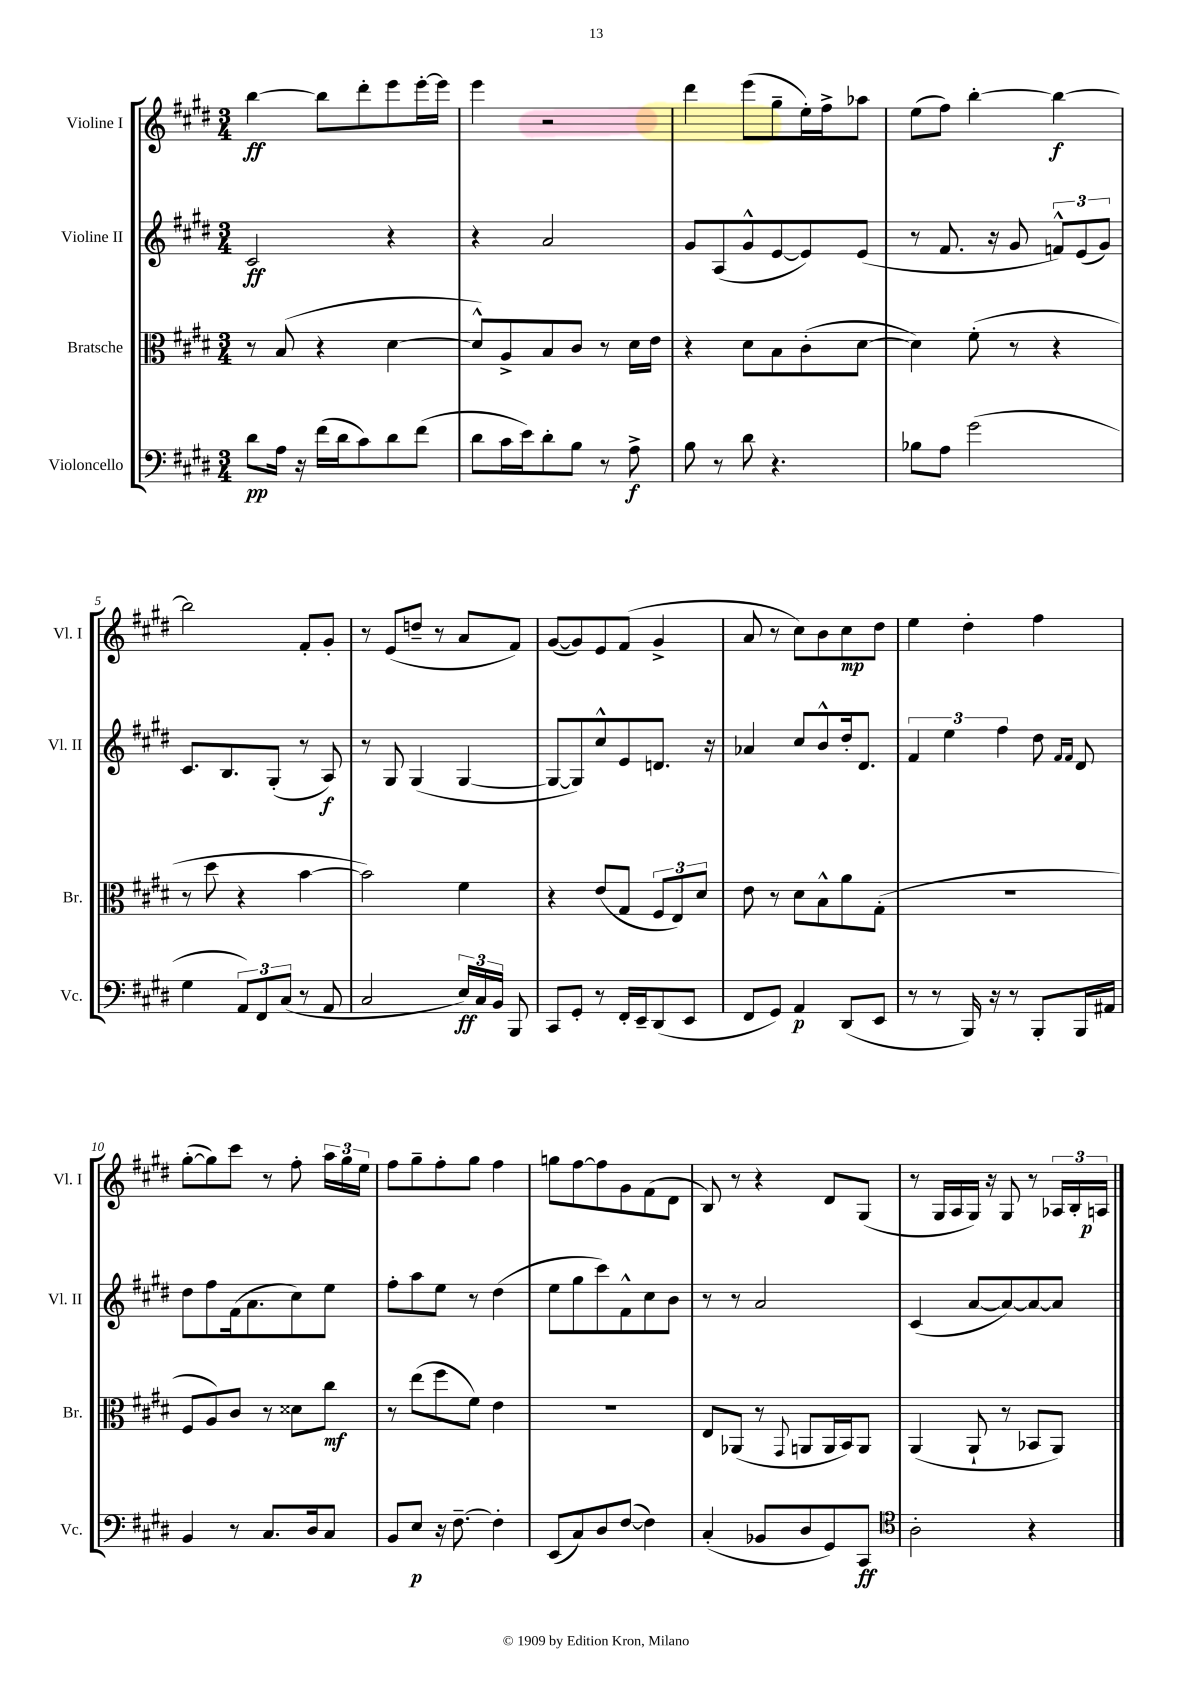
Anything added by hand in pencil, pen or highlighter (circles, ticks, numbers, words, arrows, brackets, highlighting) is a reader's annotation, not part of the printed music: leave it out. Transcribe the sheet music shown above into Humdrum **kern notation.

**kern	**kern	**kern	**kern
*staff4	*staff3	*staff2	*staff1
*clefF4	*clefC3	*clefG2	*clefG2
*k[f#c#g#d#]	*k[f#c#g#d#]	*k[f#c#g#d#]	*k[f#c#g#d#]
*M3/4	*M3/4	*M3/4	*M3/4
8d#	8r	2c#	[4bb
16A	(8B	.	.
16r	.	.	.
(16f#	4r	.	8bb]
16d#	.	.	.
8c#)	.	.	8ddd#'
8d#	[4d#	4r	8eee
(8f#	.	.	[16eee'
.	.	.	16eee]
=	=	=	=
8d#	8d#^^])	4r	4eee
16c#	8A^	.	.
16e)	.	.	.
8d#'	8B	2a	2r
8B	8c#	.	.
8r	8r	.	.
8A^	16d#	.	.
.	16e	.	.
=	=	=	=
8B	4r	8g#	4ddd#
8r	.	(8A	.
8d#	8d#	8g#^^	(8eee
4.r	8B	[8e	8gg#~
.	(8c#'	8e])	16ee')
.	.	.	16ff#^
.	[8d#	(8e	8aa-
=	=	=	=
8B-	4d#])	8r	(8ee
8A	.	8.f#	8ff#)
(2g#	(8f#'	.	[4bb'
.	.	16r	.
.	8r	8g#	.
.	4r	12f^^)	4bb_
.	.	(12e	.
.	.	12g#)	.
=	=	=	=
4G#	8r	8.c#	2bb]
.	8dd#	.	.
.	.	8.B	.
12AA)	4r	.	.
12FF#	.	.	.
.	.	(8G#'	.
(12C#	.	.	.
8r	[4b	8r	8f#'
8AA	.	8A)	8g#'
=	=	=	=
2C#	2b])	8r	8r
.	.	8G#	(8e
.	.	(4G#	8dd~
.	.	.	8r
24E)	4f#	[4G#	8a
24C#	.	.	.
24BB	.	.	.
8BBB	.	.	8f#)
=	=	=	=
8CC#	4r	8G#_	([8g#
8GG#'	.	8G#])	8g#])
8r	(8e	8cc#^^	8e
16FF#'	8G#	8e	(8f#
16EE~	.	.	.
(8DD#	12F#	8.d	4g#^
.	12E)	.	.
8EE	.	.	.
.	12d#	.	.
.	.	16r	.
=	=	=	=
8FF#	8e	4a-	8a
8GG#)	8r	.	8r
4AA	8d#	8cc#	8cc#)
.	8B^^	8b^^	8b
(8DD#	8a	16dd#'	8cc#
.	.	8.d#	.
8EE	(8G#'	.	8dd#
=	=	=	=
8r	2.r	6f#	4ee
8r	.	.	.
.	.	6ee	.
16BBB)	.	.	4dd#'
16r	.	.	.
.	.	6ff#	.
8r	.	.	.
8BBB'	.	8dd#	4ff#
.	.	16qqf#	.
.	.	16qqf#	.
16BBB	.	8d#	.
16AA#	.	.	.
=	=	=	=
4BB	8F#	8dd#	([8gg#'
.	8A)	8ff#	8gg#])
8r	8c#	(16f#	8ccc#
.	.	8.a	.
8.C#	8r	.	8r
.	8d##	8cc#)	8ff#'
16D#	.	.	.
8C#	8cc#	8ee	24aa
.	.	.	24gg#
.	.	.	24ee
=	=	=	=
8BB	8r	8ff#'	8ff#
8E	(8ee	8aa	8gg#~
16r	8ff#	8ee	8ff#'
[8.F#~	.	.	.
.	8f#)	8r	8gg#
4F#']	4e	(4dd#	4ff#
=	=	=	=
(8EE	2.r	8ee	8gg
8C#)	.	8gg#	[8ff#
8D#	.	8ccc#)	8ff#]
([8F#	.	8f#^^	8g#
4F#])	.	8cc#	(8f#
.	.	8b	8d#
=	=	=	=
(4C#'	8E	8r	8B)
.	(8AA-	8r	8r
8BB-	8r	2a	4r
.	8qqGG#	.	.
8D#	8AA	.	.
8GG#)	16AA	.	8d#
.	16BB)	.	.
8CC#	8AA	.	(8G#
=	=	=	=
*clefC4	*	*	*
2A'	(4AA	(4c#	8r
.	.	.	16G#
.	.	.	16A
.	8AA`	[8a	16G#)
.	.	.	16r
.	8r	8a_)	8G#
4r	8BB-	8a_	8r
.	8AA)	8a]	24A-
.	.	.	24B'
.	.	.	24A
==	==	==	==
*-	*-	*-	*-
